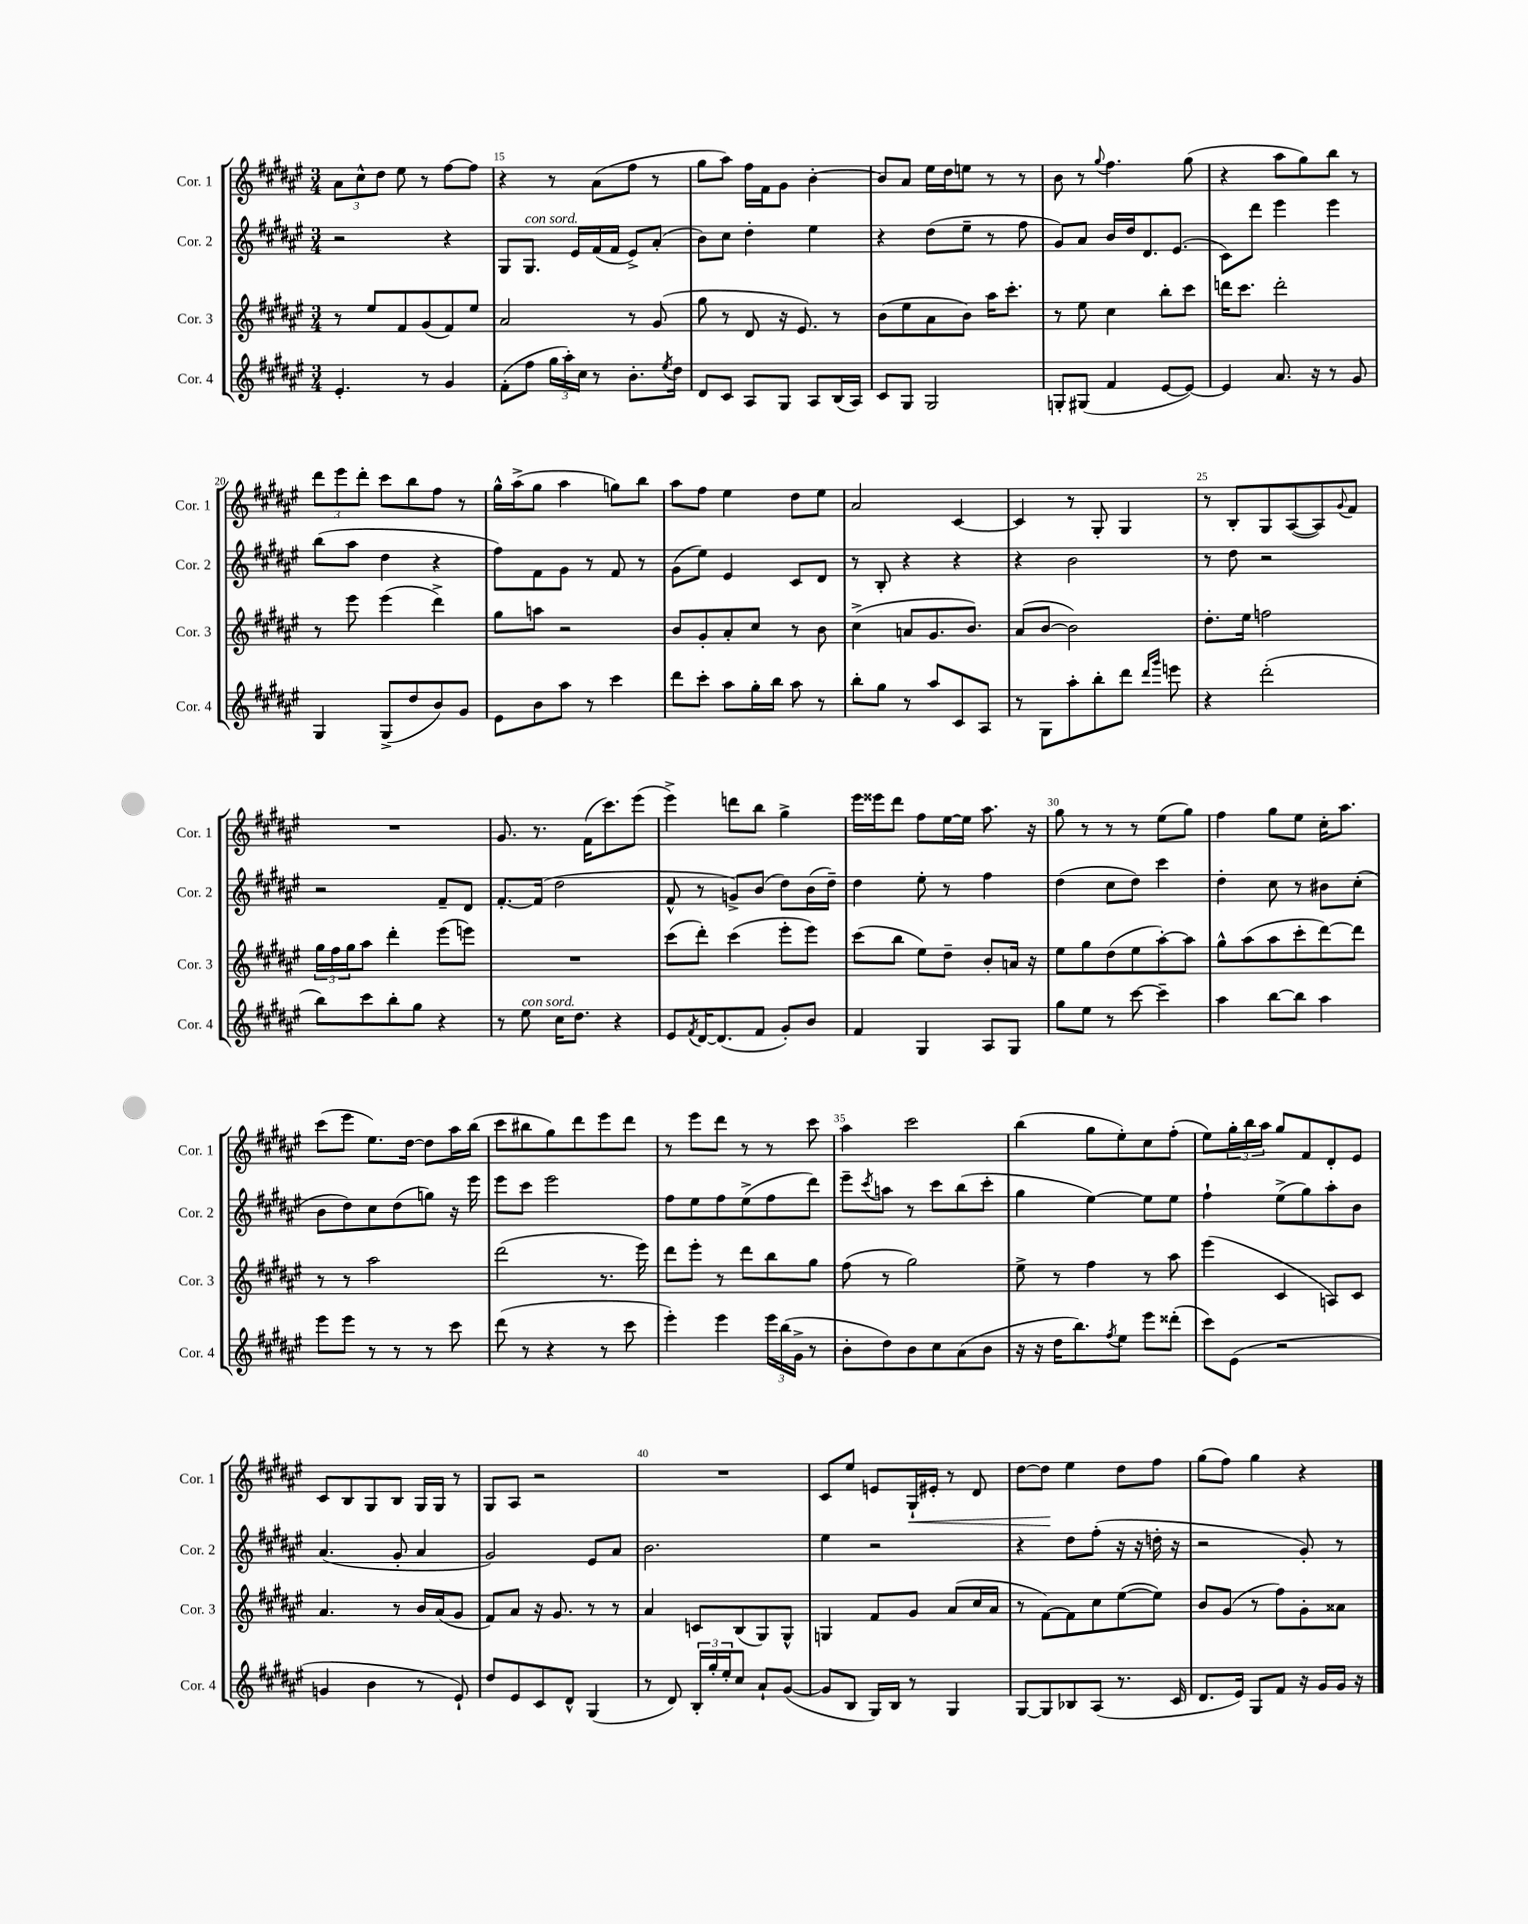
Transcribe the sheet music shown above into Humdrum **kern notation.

**kern	**kern	**kern	**kern	**dynam
*part4	*part3	*part2	*part1	*part1
*staff4	*staff3	*staff2	*staff1	*staff1
*I"Cor. 4	*I"Cor. 3	*I"Cor. 2	*I"Cor. 1	*
*I'Cor. 4	*I'Cor. 3	*I'Cor. 2	*I'Cor. 1	*
*clefG2	*clefG2	*clefG2	*clefG2	*
*k[f#c#g#d#a#e#]	*k[f#c#g#d#a#e#]	*k[f#c#g#d#a#e#]	*k[f#c#g#d#a#e#]	*
*M3/4	*M3/4	*M3/4	*M3/4	*
=14	=14	=14	=14	=14
4.e#'/	8r	2r	12a#\L	.
.	.	.	12cc#^^\	.
.	8ee#/L	.	.	.
.	.	.	12dd#\J	.
.	8f#/	.	8ee#\	.
8r	(8g#/	.	8r	.
4g#/	8f#/)	4r	[8ff#\L	.
.	8ee#/J	.	8ff#\J]	.
=15	=15	=15	=15	=15
(8f#'\L	2a#/	8G#/L	4r	.
!	!	!LO:TX:a:i:t=con sord.	!	!
8ff#\J	.	8.G#/J	.	.
24gg#\LL	.	.	8r	.
24aa#'\)	.	.	.	.
.	.	16e#/LL	.	.
24cc#\JJ	.	.	.	.
8r	.	(16f#/	(8a#\L	.
.	.	16f#/JJ	.	.
8.b'\L	8r	8e#^/L)	8ff#\J	.
.	(8g#/	(8a#'/J	8r	.
8qee#/	.	.	.	.
16dd#\Jk	.	.	.	.
=16	=16	=16	=16	=16
8d#/L	8gg#\	8b\L)	8gg#\L	.
8c#/J	8r	8cc#\J	8aa#\J)	.
8A#/L	8d#/	4dd#'\	16ff#\LL	.
.	.	.	16f#\J	.
8G#/J	16r	.	8g#\J	.
.	8.e#/)	.	.	.
8A#/L	.	4ee#\	[4b'\	.
(16B/L	8r	.	.	.
16A#/JJ)	.	.	.	.
=17	=17	=17	=17	=17
8c#/L	(8b\L	4r	8b/L]	.
8G#/J	8ee#\	.	8a#/J	.
2G#/	8a#\	(8dd#\L	16ee#\LL	.
.	.	.	16dd#\J	.
.	8b\J)	8ee#~\J	8een\J	.
.	16aa#\KL	8r	8r	.
.	8.ccc#'\J	.	.	.
.	.	8ff#\	8r	.
=18	=18	=18	=18	=18
8Gn'/L	8r	8g#/L)	8b\	.
(8G#X/J	8ee#\	8a#/J	8r	.
.	.	.	8qqgg#/	.
4f#/	4cc#\	16b/LL	4.ff#\	.
.	.	16dd#/J	.	.
.	.	8.d#/	.	.
[8e#/L	8bb'\L	.	.	.
.	.	(8.e#/J	.	.
8e#/J_)	8ccc#\J	.	(8gg#\	.
=19	=19	=19	=19	=19
4e#/]	16dddn\KL	8c#\L)	4r	.
.	8.ccc#\J	.	.	.
.	.	8ddd#\J	.	.
8.a#/	2ddd'\	4eee#\	8aa#\L	.
.	.	.	8gg#\)	.
16r	.	.	.	.
8r	.	4eee#\	8bb\J	.
8g#/	.	.	8r	.
!!LO:LB:g=z
=20	=20	=20	=20	=20
4G#/	8r	(8bb\L	12ddd#\L	.
.	.	.	12eee#\	.
.	8eee#\	8aa#\J	.	.
.	.	.	12ddd#'\J	.
(8G#^/L	(4eee#\	4dd#\	8ccc#\L	.
8dd#/	.	.	8bb\	.
8b/)	4ddd#^\)	4r	8ff#\J	.
8g#/J	.	.	8r	.
=21	=21	=21	=21	=21
8e#\L	8gg#\L	8ff#\L)	16gg#^^\LL	.
.	.	.	(16aa#^\J	.
8b\	8aan\J	8f#\	8gg#\J	.
8aa#\J	2r	8g#\J	4aa#\	.
8r	.	8r	.	.
4ccc#\	.	8f#/	8ggn\L)	.
.	.	8r	8bb\J	.
=22	=22	=22	=22	=22
8ddd#\L	8b/L	(8g#\L	8aa#\L	.
8ccc#'\J	8g#'/	8ee#\J)	8ff#\J	.
8aa#\L	8a#'/	4e#/	4ee#\	.
16gg#'\L	8cc#/J	.	.	.
16bb\JJ	.	.	.	.
8aa#\	8r	8c#/L	8dd#\L	.
8r	8b\	8d#/J	8ee#\J	.
=23	=23	=23	=23	=23
8bb'\L	(4cc#^\	8r	2a#/	.
8gg#\J	.	8B'/	.	.
8r	8an/L	4r	.	.
8aa#/L	8.g#/	.	.	.
8c#/	.	4r	[4c#/	.
.	8.b/J)	.	.	.
8A#/J	.	.	.	.
=24	=24	=24	=24	=24
8r	(8a#/L	4r	4c#/]	.
8G#\L	[8b/J	.	.	.
8aa#'\	2b\])	2b\	8r	.
8bb'\	.	.	8G#'/	.
8ddd#\J	.	.	4G#/	.
16qqddd#/LL	.	.	.	.
16qqggg#/JJ	.	.	.	.
8eeen\	.	.	.	.
=25	=25	=25	=25	=25
4r	8.dd#'\L	8r	8r	.
.	.	8dd#\	8B'/L	.
.	16ee#\Jk	.	.	.
(2ddd#'\	2ffn\	2r	8G#/	.
.	.	.	([8A#/	.
.	.	.	8A#/])	.
.	.	.	8qqg#/	.
.	.	.	8f#/J	.
!!LO:LB:g=z
=26	=26	=26	=26	=26
8bb\L)	24gg#\LL	2r	2.r	.
.	24ff#\	.	.	.
.	24gg#\J	.	.	.
8ccc#\	8aa#\J	.	.	.
8bb'\	4ddd#'\	.	.	.
8gg#\J	.	.	.	.
4r	(8eee#\L	8f#~/L	.	.
.	8eeen\J)	8d#/J	.	.
=27	=27	=27	=27	=27
8r	2.r	[8.f#'/L	8.g#/	.
!LO:TX:a:i:t=con sord.	!	!	!	!
8ee#\	.	.	.	.
.	.	(16f#/Jk]	8.r	.
16cc#\KL	.	2dd#\	.	.
8.dd#\J	.	.	.	.
.	.	.	(16f#\KL	.
.	.	.	8.ccc#\)	.
4r	.	.	.	.
.	.	.	(8eee#\J	.
=28	=28	=28	=28	=28
8e#/L	(8ccc#\L	8f#^^/	4eee#^\)	.
8qf#/	.	.	.	.
[16d#/K	8ddd#'\J)	8r	.	.
(8.d#/]	.	.	.	.
.	(4ccc#\	8gn^/L)	8dddn\L	.
8f#/J	.	(8b/J	8bb\J	.
8g#'/L)	8eee#'\L	8dd#\L)	4gg#^\	.
8b/J	8eee#\J)	(16b\L	.	.
.	.	16dd#~\JJ)	.	.
=29	=29	=29	=29	=29
4f#/	(8ccc#\L	4dd#\	16eee#\LL	.
.	.	.	16eee##X\J	.
.	8bb\J	.	8ddd#\J	.
4G#/	8ee#\L)	8ee#'\	8ff#\L	.
.	8dd#~\J	8r	[16ee#\L	.
.	.	.	16ee#\JJ]	.
8A#/L	8b'/L	4ff#\	8.aa#\	.
8G#/J	16an/Jk	.	.	.
.	16r	.	16r	.
=30	=30	=30	=30	=30
8gg#\L	8ee#\L	(4dd#\	8gg#\	.
8ee#\J	8gg#\	.	8r	.
8r	(8dd#\	8cc#\L	8r	.
[8ccc#\	8ee#\	8dd#\J)	8r	.
4ccc#~\]	[8aa#'\)	4ccc#\	(8ee#\L	.
.	8aa#\J]	.	8gg#\J)	.
=31	=31	=31	=31	=31
4aa#\	8gg#^^\L	4dd#'\	4ff#\	.
.	(8aa#\	.	.	.
[8bb\L	8aa#\	8cc#\	8gg#\L	.
8bb\J]	8ccc#'\	8r	8ee#\J	.
4aa#\	[8ddd#\)	8b#X\L	16cc#'\KL	.
.	.	.	8.aa#\J	.
.	8ddd#\J]	(8cc#'\J	.	.
!!LO:LB:g=z
=32	=32	=32	=32	=32
8eee#\L	8r	8b\L	(8ccc#\L	.
8eee#\J	8r	8dd#\)	8eee#\J	.
8r	2aa#\	8cc#\	8.ee#\L)	.
8r	.	(8dd#\	.	.
.	.	.	[16dd#\Jk	.
8r	.	8ggn\J)	8dd#\L]	.
8ccc#\	.	16r	16aa#\L	.
.	.	16eee#\	(16bb\JJ	.
=33	=33	=33	=33	=33
(8ddd#\	(2ddd#\	8eee#\L	8ccc#\L	.
8r	.	8ccc#\J	8bb#X\	.
4r	.	2eee#\	8gg#\)	.
.	.	.	8ddd#\	.
8r	8.r	.	8eee#\	.
8ccc#\	.	.	8ddd#\J	.
.	16eee#\)	.	.	.
=34	=34	=34	=34	=34
4eee#'\)	8ddd#\L	8ff#\L	8r	.
.	8eee#'\J	8ee#\	8eee#\L	.
4eee#\	8r	8ff#\	8ddd#\J	.
.	8ddd#\L	(8ee#^\	8r	.
24eee#\LL	8bb\	8ff#\	8r	.
(24bb\	.	.	.	.
24g#^\JJ	.	.	.	.
8r	8gg#\J	8ddd#\J)	8ccc#\	.
=35	=35	=35	=35	=35
8b'\L	(8ff#\	8eee#~\L	4aa#\	.
.	.	8qccc#/	.	.
8dd#\)	8r	8aan\J	.	.
8b\	2gg#\)	8r	2ccc#\	.
8cc#\	.	8ccc#\L	.	.
(8a#\	.	(8bb\	.	.
8b\J	.	8ccc#'\J	.	.
=36	=36	=36	=36	=36
16r	8ee#^\	4gg#\	(4bb\	.
16r	.	.	.	.
16dd#\KL	8r	.	.	.
8.bb\)	.	.	.	.
.	4ff#\	[4ee#\)	8gg#\L	.
8qff#/	.	.	.	.
8ee#\J	.	.	8ee#'\)	.
8eee#\L	8r	8ee#\L]	8cc#\	.
(8ddd##X'\J	8aa#\	8ee#\J	(8ff#'\J	.
=37	=37	=37	=37	=37
8ccc#\L)	(4eee#\	4ff#`\	8ee#\L)	.
(8e#\J	.	.	24gg#'\L	.
.	.	.	24bb\	.
.	.	.	24aa#\JJ	.
2r	4c#/	(8ee#^\L	8gg#/L	.
.	.	8gg#\)	8f#/	.
.	8An/L)	8aa#'\	8d#'/	.
.	8c#/J	8b\J	8e#/J	.
!!LO:LB:g=z
=38	=38	=38	=38	=38
4gn/	4.a#/	(4.a#/	8c#/L	.
.	.	.	8B/	.
4b\	.	.	8G#/	.
.	8r	8g#'/	8B/J	.
8r	16b/LL	4a#/	16G#/LL	.
.	(16a#/J	.	16G#/JJ	.
8e#`/)	8g#/J	.	8r	.
=39	=39	=39	=39	=39
8dd#/L	8f#/L)	2g#/)	8G#/L	.
8e#/	8a#/J	.	8A#/J	.
8c#/	16r	.	2r	.
.	8.g#/	.	.	.
8d#^^/J	.	.	.	.
(4G#/	8r	8e#/L	.	.
.	8r	8a#/J	.	.
=40	=40	=40	=40	=40
8r	4a#/	2.b\	2.r	.
8d#/)	.	.	.	.
24B'/LL	8cn/L	.	.	.
24gg#'/	.	.	.	.
24ee#'/J	.	.	.	.
8cc#/J	(8B/	.	.	.
8a#`/L	8G#/)	.	.	.
([8g#/J	8G#^^/J	.	.	.
=41	=41	=41	=41	=41
8g#/L]	4Gn/	4ee#\	8c#/L	.
8B/J	.	.	8ee#/J	.
16G#/LL)	8f#/L	2r	8en/L	.
16B/JJ	.	.	.	.
!	!	!	!	!LO:HP:b
8r	8g#/J	.	16G#`/L	<
.	.	.	16e#X'/JJ	.
4G#/	(8a#/L	.	8r	.
.	16cc#/L	.	8d#/	.
.	16a#/JJ	.	.	.
=42	=42	=42	=42	=42
[8G#/L	8r	4r	[8dd#\L	.
8G#/]	[8f#\L)	.	8dd#\J]	.
8B-X/	8f#\]	8dd#\L	4ee#\	[
(8A#/J	8cc#\	(8ff#'\J	.	.
8.r	([8ee#\	16r	8dd#\L	.
.	.	16r	.	.
.	8ee#\J])	16ddn'\	8ff#\J	.
16c#/	.	16r	.	.
=43	=43	=43	=43	=43
8.d#/L	8b/L	2r	(8gg#\L	.
.	(8g#/J	.	8ff#\J)	.
16e#/Jk)	.	.	.	.
8G#/L	8r	.	4gg#\	.
8f#/J	8ff#\L)	.	.	.
16r	8g#'\	8g#'/)	4r	.
16g#/LL	.	.	.	.
16g#/JJ	8a##X\J	8r	.	.
16r	.	.	.	.
==	==	==	==	==
*-	*-	*-	*-	*-
